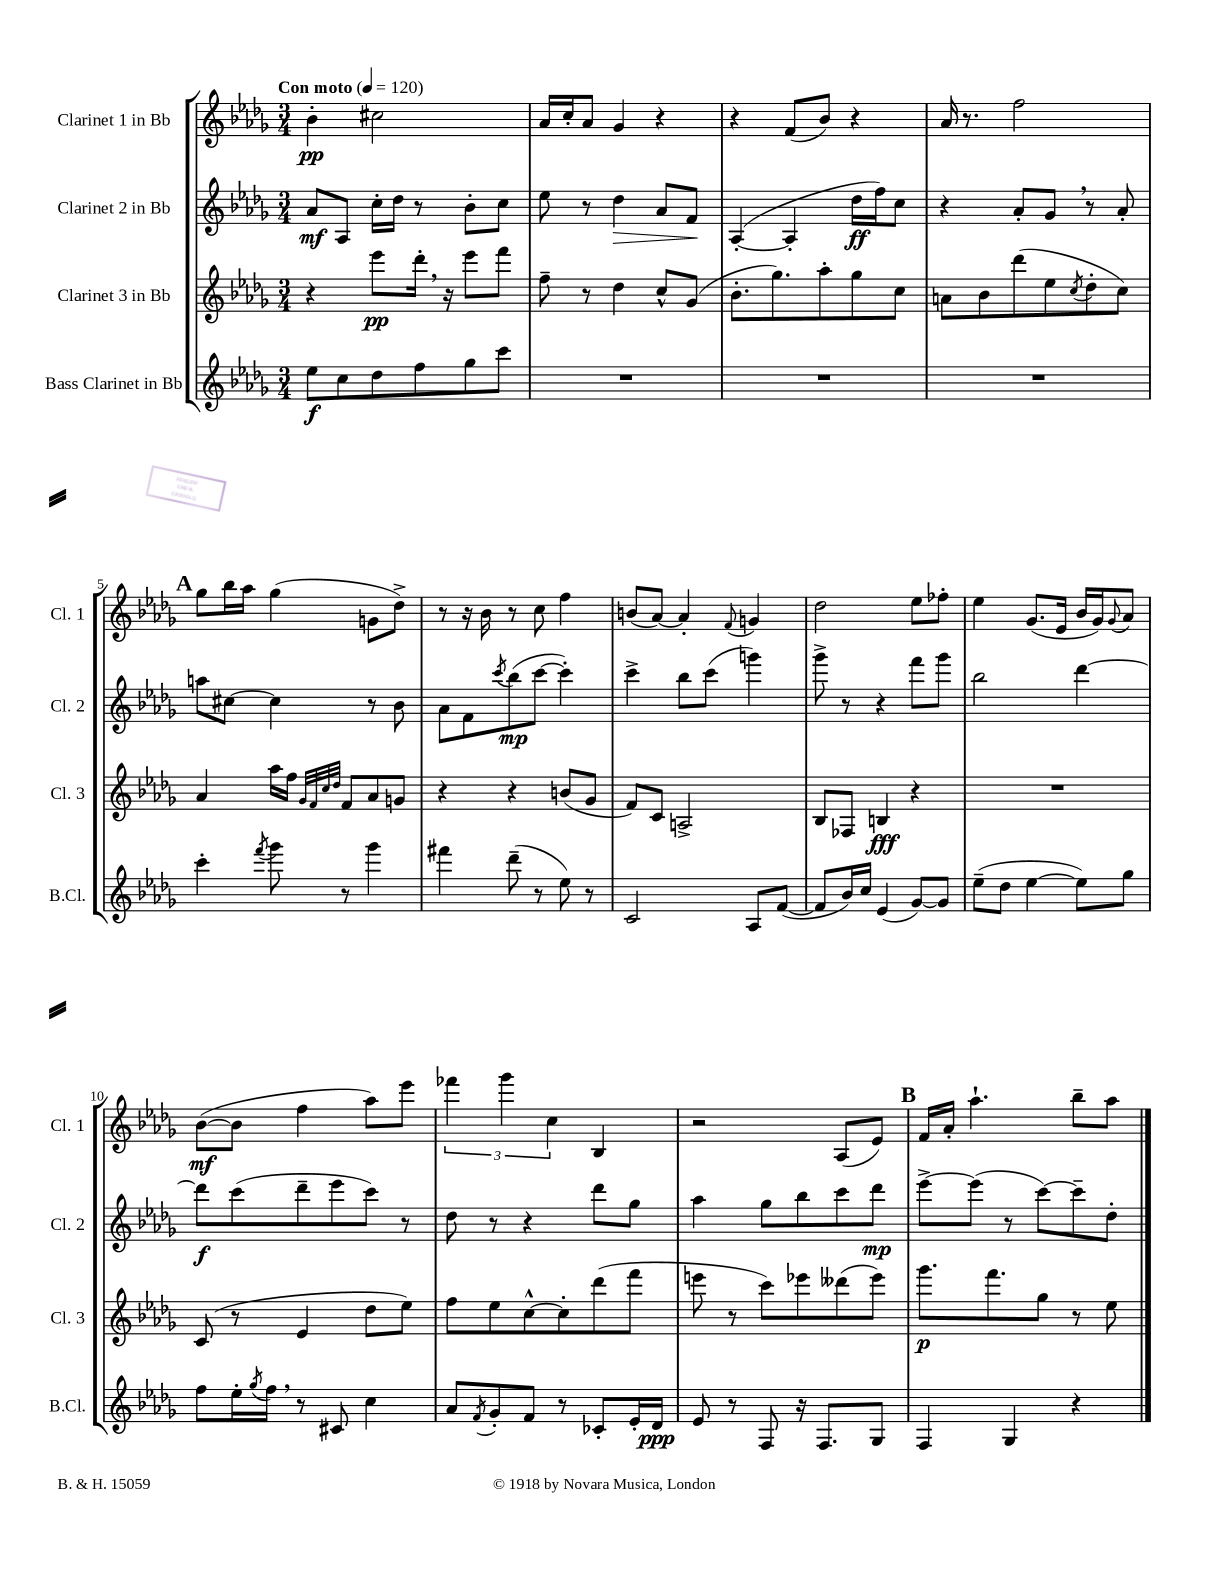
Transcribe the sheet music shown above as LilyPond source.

<<
\new StaffGroup <<
\new Staff = "s0" \with { instrumentName = "Clarinet 1 in Bb" shortInstrumentName = "Cl. 1" } {
    \clef treble \key des \major \numericTimeSignature \time 3/4 \tempo "Con moto" 4 = 120
    bes'4-.\pp cis''2 |
    aes'16 c''16-. aes'8 ges'4 r4 |
    r4 f'8( bes'8) r4 |
    aes'16 r8. f''2 |
    \mark \markup { \bold "A" } ges''8 bes''16 aes''16 ges''4( g'8 des''8->) |
    r8 r16 bes'16 r8 c''8 f''4 |
    b'8( aes'8~) aes'4-. \appoggiatura { f'8 } g'4 |
    des''2 ees''8 fes''8-. |
    ees''4 ges'8.( ees'16 bes'16 ges'16) \appoggiatura { ges'8 } aes'8 |
    bes'8~\mf( bes'8 f''4 aes''8) ees'''8 |
    \tuplet 3/2 { fes'''4 ges'''4 c''4 } bes4 |
    r2 aes8( ees'8) |
    \mark \markup { \bold "B" } f'16 aes'16-. aes''4.-! bes''8-- aes''8 \bar "|." |
}
\new Staff = "s1" \with { instrumentName = "Clarinet 2 in Bb" shortInstrumentName = "Cl. 2" } {
    \clef treble \key des \major \numericTimeSignature \time 3/4
    aes'8\mf aes8 c''16-. des''16 r8 bes'8-. c''8 |
    ees''8 r8 des''4\> aes'8 f'8\! |
    aes4~-.( aes4-. des''16\ff f''16) c''8 |
    r4 aes'8-. ges'8 \breathe r8 aes'8-. |
    \mark \markup { \bold "A" } a''8 cis''8~ cis''4 r8 bes'8 |
    aes'8 f'8 \acciaccatura { c'''8 } bes''8\mp( c'''8~ c'''4-.) |
    c'''4-> bes''8 c'''8( g'''4) |
    ges'''8-> r8 r4 f'''8 ges'''8 |
    bes''2 des'''4~ |
    des'''8\f c'''8( des'''8-- ees'''8 c'''8) r8 |
    des''8 r8 r4 des'''8 ges''8 |
    aes''4 ges''8 bes''8 c'''8 des'''8\mp |
    \mark \markup { \bold "B" } ees'''8~-> ees'''8( r8 c'''8~) c'''8-- des''8-. \bar "|." |
}
\new Staff = "s2" \with { instrumentName = "Clarinet 3 in Bb" shortInstrumentName = "Cl. 3" } {
    \clef treble \key des \major \numericTimeSignature \time 3/4
    r4 ees'''8\pp des'''16-. \breathe r16 ees'''8 f'''8 |
    f''8-- r8 des''4 c''8-^ ges'8( |
    bes'8.-. ges''8.) aes''8-. ges''8 c''8 |
    a'8 bes'8 des'''8( ees''8 \acciaccatura { c''8 } des''8-. c''8) |
    \mark \markup { \bold "A" } aes'4 aes''16 f''16 \grace { ges'32 f'32 c''32 des''32 } f'8 aes'8 g'8 |
    r4 r4 b'8( ges'8 |
    f'8) c'8 a2-> |
    bes8 fes8 b4\fff r4 |
    R2. |
    c'8( r8 ees'4 des''8 ees''8) |
    f''8 ees''8 c''8~-^ c''8-. des'''8( f'''8 |
    e'''8 r8 c'''8) ees'''8 deses'''8( ees'''8) |
    \mark \markup { \bold "B" } ges'''8.\p f'''8. ges''8 r8 ees''8 \bar "|." |
}
\new Staff = "s3" \with { instrumentName = "Bass Clarinet in Bb" shortInstrumentName = "B.Cl." } {
    \clef treble \key des \major \numericTimeSignature \time 3/4
    ees''8\f c''8 des''8 f''8 ges''8 c'''8 |
    R2. |
    R2. |
    R2. |
    \mark \markup { \bold "A" } c'''4-. \acciaccatura { f'''8 } ges'''8 r8 ges'''4 |
    fis'''4 des'''8--( r8 ees''8) r8 |
    c'2 aes8 f'8~( |
    f'8 bes'16) c''16 ees'4( ges'8~) ges'8 |
    ees''8--( des''8 ees''4~ ees''8) ges''8 |
    f''8 ees''16-. \acciaccatura { ges''8 } f''16 \breathe r8 cis'8 c''4 |
    aes'8 \acciaccatura { f'8 } ges'8-. f'8 r8 ces'8-. ees'16-. des'16\ppp |
    ees'8 r8 f8 r16 f8. ges8 |
    \mark \markup { \bold "B" } f4 ges4 r4 \bar "|." |
}
>>
>>
